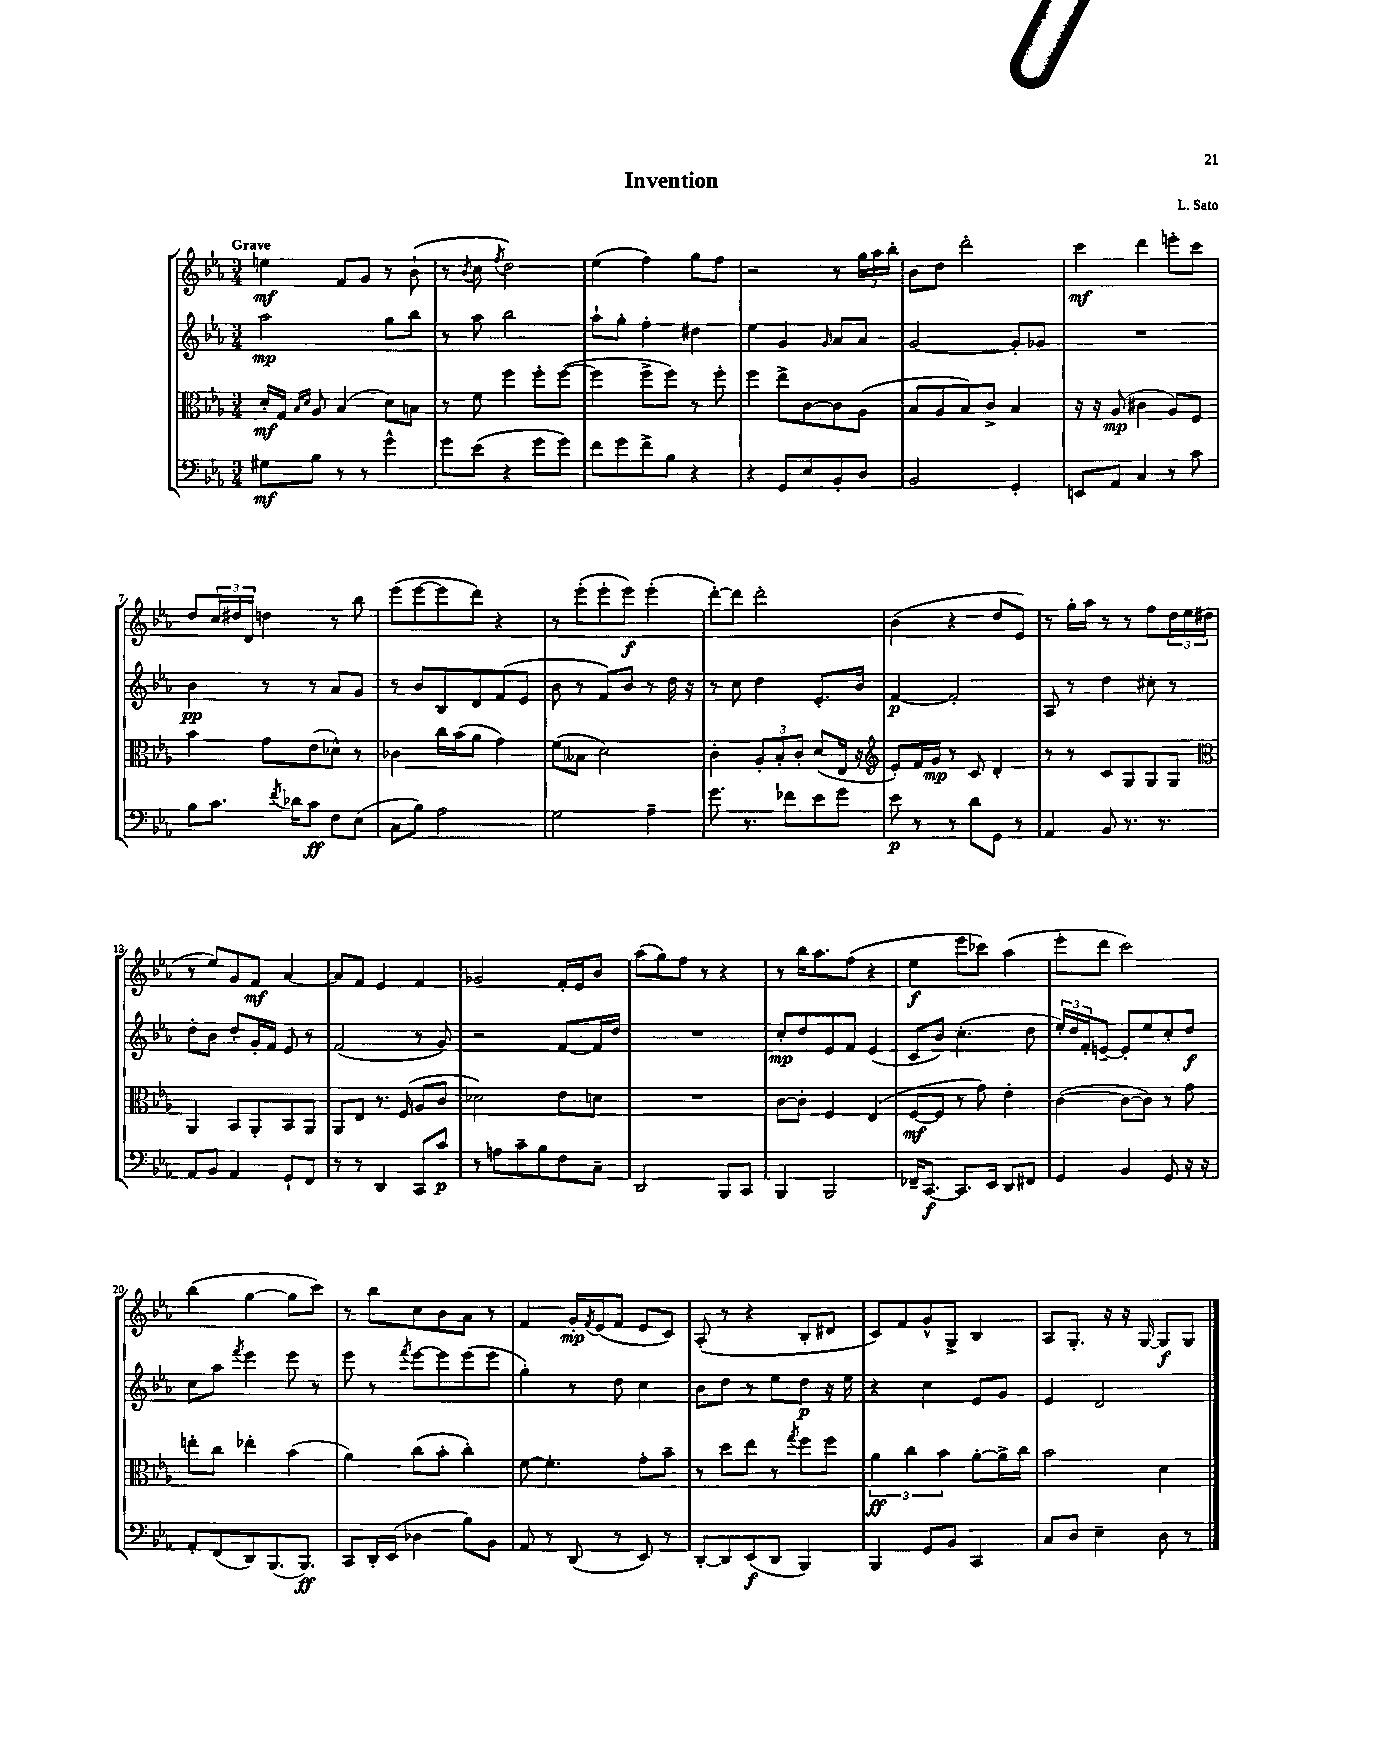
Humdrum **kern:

**kern	**kern	**kern	**kern
*staff4	*staff3	*staff2	*staff1
*clefF4	*clefC3	*clefG2	*clefG2
*k[b-e-a-]	*k[b-e-a-]	*k[b-e-a-]	*k[b-e-a-]
*M3/4	*M3/4	*M3/4	*M3/4
8G#	16d'	2aa-	4ee
.	16G	.	.
.	16qqB-	.	.
.	16qqd	.	.
8B-	8A-	.	.
8r	(4B-	.	8f
8r	.	.	8g
4g^^	8d)	8gg	8r
.	8B	8bb-	(8b-`
=	=	=	=
8g	8r	8r	8r
.	.	.	8qb-
(8e-	8f	8aa-	8cc
.	.	.	8qff
4r	4ff	2bb-	2dd)
8g	8ff'	.	.
8g)	([8ff	.	.
=	=	=	=
8f	4ff]	8aa-`	(4ee-
8g	.	8gg'	.
8f^	8ff^	4ff'	4ff)
8B-	8ff)	.	.
4r	8r	4dd#	8gg
.	8ff'	.	8ff
=	=	=	=
4r	4ff	4ee-	2r
8GG	8ee-^	4g	.
8E-	[8c	.	.
.	.	16qqg	.
8BB-'	8c]	8a-	8r
8D	(8A-	8a-	24gg
.	.	.	24aa-
.	.	.	24bb-'
=	=	=	=
2BB-	8B-	[2g	8b-
.	8A-	.	8dd
.	8B-)	.	2ddd'
.	8c^	.	.
4GG'	4B-	8g']	.
.	.	8g-	.
=	=	=	=
8EE	16r	2.r	4ccc
.	16r	.	.
8AA-	(8A-	.	.
4C	4c#	.	4ddd
8r	8A-)	.	8eee'
8c	8F	.	8ccc
=	=	=	=
8B-	4b-	4b-	8dd
8.c	.	.	24cc
.	.	.	24dd#
.	.	.	24d
.	8g	8r	4dd
8qf	.	.	.
16d-	.	.	.
8c	(8e-	8r	.
8F	8d-^^)	8a-	8r
(8E-	8r	8g	8bb-
=	=	=	=
8C	4c-	8r	(8eee-
8B-)	.	8b-	[8eee-
2A-	16cc	8B-	8eee-]
.	(16b-	.	.
.	8a-	8d	8ddd)
.	4g)	(8f	4r
.	.	8e-	.
=	=	=	=
2G	(8f	8b-	8r
.	8B--	8r	(8eee-'
.	2d)	8f)	8eee-'
.	.	8b-	8eee-)
4A-~	.	8r	(4eee-'
.	.	16dd	.
.	.	16r	.
=	=	=	=
8.g	4c'	8r	[8ddd')
.	.	8cc	8ddd]
8.r	.	.	.
.	12A-'	4dd	2ddd'
.	12B-'	.	.
8f-	.	.	.
.	12c'	.	.
8e-	(8d	8.e-'	.
8g	16E-	.	.
.	16r	16b-	.
=	=	=	=
*	*clefG2	*	*
8e-	8e-')	[4f	(4b-
8r	16f	.	.
.	16g	.	.
8r	8r	2f']	4r
8d	8c	.	.
8GG	4d'	.	8dd
8r	.	.	8e-)
=	=	=	=
4AA-	8r	8A-	8r
.	8r	8r	16gg'
.	.	.	16aa-
8BB-	8c	4dd	8r
8.r	8G	.	8r
.	8G	8cc#'	8ff
8.r	.	.	.
.	8G	8r	24dd
.	.	.	24ee-
.	.	.	(24dd#
=	=	=	=
*	*clefC3	*	*
8AA-	4AA-	8dd'	8r
8BB-	.	8b-	8ee-)
4AA-	8BB-	8dd'	8g
.	8AA-'	16g'	8f
.	.	16f	.
8GG`	8BB-	8e-	[4a-
8FF	8AA-	8r	.
=	=	=	=
8r	8AA-	(2f	8a-]
8r	8E-	.	8f
4DD	8.r	.	4e-
.	(16F	.	.
8CC	8A-	8r	4f
8c	8c	8g)	.
=	=	=	=
8r	2d-)	2r	2g-
8A	.	.	.
8c~	.	.	.
8B-	.	.	.
8F	8e-	[8f	16f'
.	.	.	16e-
8C~	8d	16f]	8b-
.	.	16dd	.
=	=	=	=
2DD	2.r	2.r	(8aa-
.	.	.	8gg)
.	.	.	8ff
.	.	.	8r
8BBB-	.	.	4r
8CC	.	.	.
=	=	=	=
4BBB-	[8c	8cc'	8r
.	8c']	8dd	16bb-
.	.	.	8.aa-
2BBB-	4F	8e-	.
.	.	8f	(8ff
.	(4E-	(4e-	4r
=	=	=	=
16FF-~	[8F	8c	4ee-
[8.CC	.	.	.
.	8F]	8b-)	.
8.CC]	8r	(4.cc'	8eee-
.	8g)	.	8ccc-)
16EE-	.	.	.
8DD	4e-'	.	(4aa-
8FF#	.	8dd	.
=	=	=	=
4GG	([4c	24ee-')	8eee-'
.	.	24dd	.
.	.	24f'	.
.	.	[8e~	8ddd
4BB-	8c_	8e']	2ccc)
.	8c])	8ee-	.
8GG	8r	8cc'	.
16r	8g	8dd	.
16r	.	.	.
=	=	=	=
8AA-'	8ee'	8cc	(4bb-
(8FF	8cc	8aa-	.
.	.	8qfff	.
8DD)	4ee-'	4eee-	[4gg
(8.BBB-	.	.	.
.	(4b-	8eee-	8gg]
8.BBB-)	.	.	.
.	.	8r	8ccc)
=	=	=	=
8CC	4a-)	8eee-	8r
16DD'	.	8r	8bb-
(16EE-	.	.	.
.	.	8qfff	.
4D-	(8cc	[8eee-	8cc
.	8b-'	8eee-]	8b-
8B-)	4cc')	(8eee-	8a-
8BB-	.	8eee-	8r
=	=	=	=
8AA-	[8f	4gg')	4f
8r	4.f']	.	.
(8DD	.	8r	16g'
.	.	.	8qf
.	.	.	(16e-
8r	.	8dd	8f
8EE-)	8g'	4cc	8e-
8r	8b-~	.	8c)
=	=	=	=
[8DD'	8r	8b-	(8A-'
8DD]	8dd	8dd	8r
(8EE-	8ee-	8r	4r
8DD	8r	8ee-	.
.	8qgg	.	.
4BBB-)	8ff	8dd	8B-'
.	8ff	16r	8d#
.	.	16ee-	.
=	=	=	=
4BBB-	6a-	4r	8c)
.	.	.	8f
.	6cc	.	.
8GG	.	4cc	8g^^
.	6b-	.	.
8BB-	.	.	8G^
4CC	[8a-'	8e-	4B-
.	16a-^]	8g	.
.	16cc	.	.
=	=	=	=
8C	2b-	4e-	8A-
8D	.	.	8.G'
4E-~	.	2d	.
.	.	.	16r
.	.	.	16r
.	.	.	[16G
8D	4d	.	8G]
8r	.	.	8G
==	==	==	==
*-	*-	*-	*-
